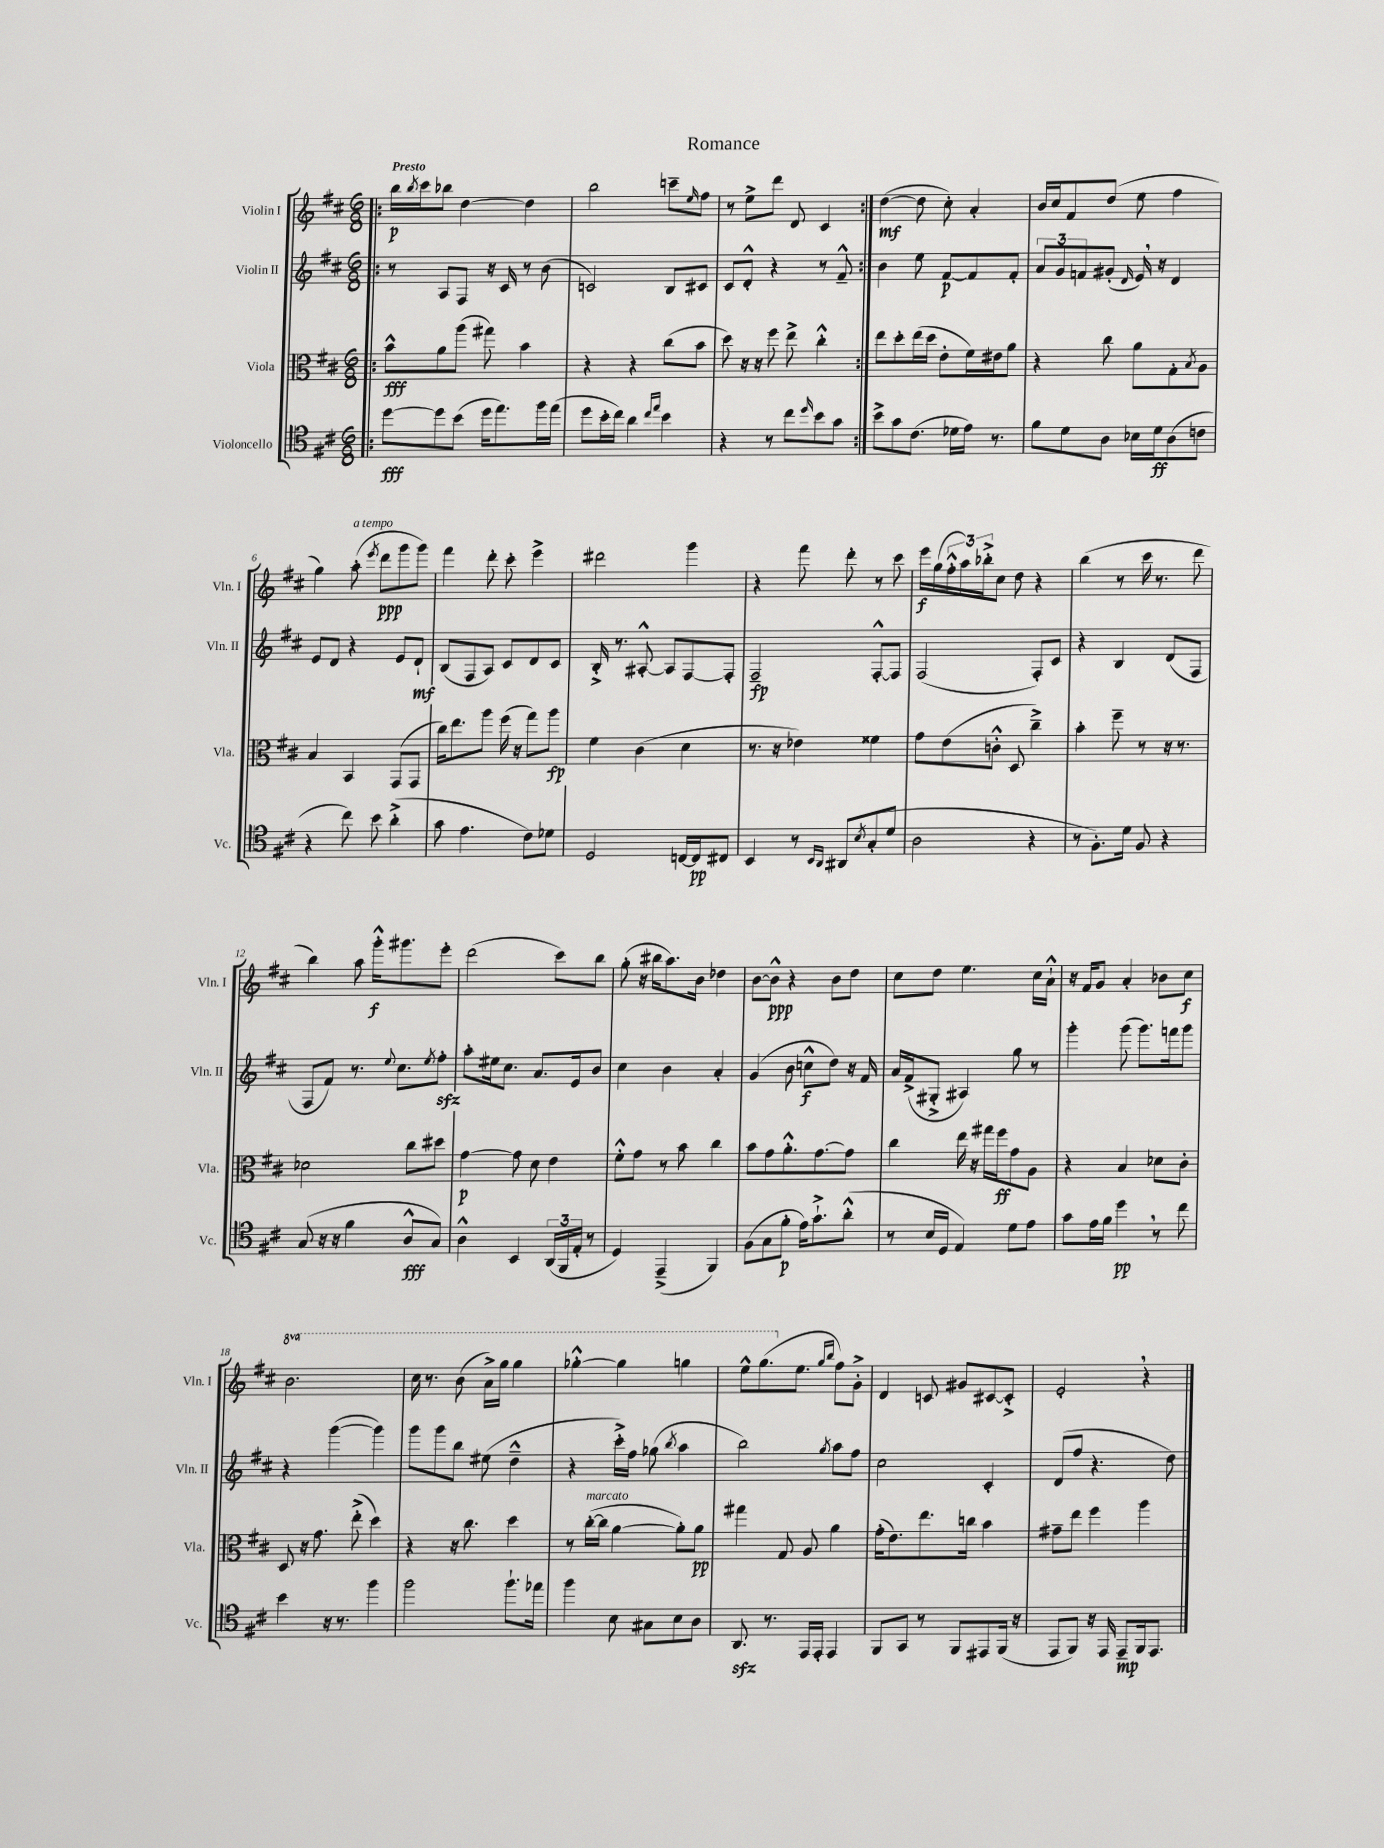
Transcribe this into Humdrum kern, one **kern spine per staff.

**kern	**dynam	**kern	**dynam	**kern	**dynam	**kern	**dynam
*part4	*part4	*part3	*part3	*part2	*part2	*part1	*part1
*staff4	*staff4	*staff3	*staff3	*staff2	*staff2	*staff1	*staff1
*I"Violoncello	*	*I"Viola	*	*I"Violin II	*	*I"Violin I	*
*I'Vc.	*	*I'Vla.	*	*I'Vln. II	*	*I'Vln. I	*
*clefC4	*	*clefC3	*	*clefG2	*	*clefG2	*
*k[f#c#]	*	*k[f#c#]	*	*k[f#c#]	*	*k[f#c#]	*
*M6/8	*	*M6/8	*	*M6/8	*	*M6/8	*
=1!|:	=1!|:	=1!|:	=1!|:	=1!|:	=1!|:	=1!|:	=1!|:
!	!	!	!	!	!	!LO:TX:a:B:t=Presto	!
[8dd\L	fff	8b^^\L	fff	8r	.	16bb\LL	p
.	.	.	.	.	.	8qbb/	.
.	.	.	.	.	.	16ccc#\J	.
8dd\]	.	8a\	.	8A/L	.	8bb-X\J	.
(8b\J	.	(8aa\J	.	8F#/J	.	[4dd\	.
16dd\KL	.	8gg#X\)	.	16r	.	.	.
8.ee\)	.	.	.	16c#/	.	.	.
.	.	4b\	.	8r	.	4dd\]	.
16ff#\L	.	.	.	(8b\	.	.	.
(16ee\JJ	.	.	.	.	.	.	.
=2	=2	=2	=2	=2	=2	=2	=2
8dd\L	.	4r	.	2cn/)	.	2bb\	.
16b'\L	.	.	.	.	.	.	.
16cc#\JJ)	.	.	.	.	.	.	.
4a\	.	4r	.	.	.	.	.
16qqcc#/LL	.	.	.	.	.	.	.
16qqee/JJ	.	.	.	.	.	.	.
4b\	.	(8cc#\L	.	8B/L	.	8cccn~\L	.
.	.	.	.	.	.	16qqee/	.
.	.	8b\J	.	8c#X/J	.	8ff#\J	.
=3	=3	=3	=3	=3	=3	=3	=3
4r	.	8dd\)	.	8c#/L	.	8r	.
.	.	16r	.	8d'^^/J	.	8ee^\L	.
.	.	16r	.	.	.	.	.
8r	.	8ff#\	.	4r	.	8ddd\J	.
8cc#\L	.	8ee^\	.	.	.	8d/	.
16qqdd/	.	.	.	.	.	.	.
8b\	.	4cc#'^^\	.	8r	.	4c#/	.
8g\J	.	.	.	8f#~^^/	.	.	.
=4:|!	=4:|!	=4:|!	=4:|!	=4:|!	=4:|!	=4:|!	=4:|!
8b^\L	.	8ee\L	.	4b\	.	([4dd\	mf
8g\	.	8dd'\	.	.	.	.	.
(8.c#\J	.	(16ee\L	.	8ee\	.	8dd\]	.
.	.	16dd\JJ	.	.	.	.	.
.	.	8e'\L	.	[8f#/L	p	8cc#'\)	.
16d-X\LL	.	.	.	.	.	.	.
16e\JJ)	.	16f#\L)	.	8f#/]	.	4a'/	.
8.r	.	16e#X\J	.	.	.	.	.
.	.	8a\J	.	8f#'/J	.	.	.
=5	=5	=5	=5	=5	=5	=5	=5
8f#\L	.	4r	.	12a/L	.	16b/LL	.
.	.	.	.	.	.	16cc#/J	.
.	.	.	.	12g/	.	.	.
8d\	.	.	.	.	.	8f#/	.
.	.	.	.	12fn/	.	.	.
8A\J	.	8cc#\	.	(8g#X'/J	.	(8dd/J	.
.	.	.	.	16qqd/	.	.	.
16B-X\LL	.	8a\L	.	16e,/)	.	8ee\	.
16d\J	ff	.	.	16r	.	.	.
(8A\	.	8G'\	.	4d/	.	4ff#\	.
.	.	8qB/	.	.	.	.	.
8cn\J	.	8A\J	.	.	.	.	.
!!LO:LB:g=z
=6	=6	=6	=6	=6	=6	=6	=6
4r	.	4B/	.	8e/L	.	4gg\)	.
.	.	.	.	8d/J	.	.	.
!	!	!	!	!	!	!LO:TX:a:i:t=a tempo	!
8cc#\)	.	4BB/	.	4r	.	(8aa'\	.
.	.	.	.	.	.	8qeee/	.
8b\	.	.	.	.	.	8ddd\L	ppp
(4a'^\	.	(8GG/L	.	8e/L	.	8ggg\	.
.	.	8GG/J	.	8d`/J	mf	8ggg\J)	.
=7	=7	=7	=7	=7	=7	=7	=7
8g\	.	16cc#\KL)	.	(8B/L	.	4fff#\	.
.	.	8.ee\	.	.	.	.	.
4.e\	.	.	.	8F#/	.	.	.
.	.	8aa\J	.	8A/J)	.	8ddd'\	.
.	.	(16ff#\	.	8c#/L	.	8ccc#'\	.
.	.	16r	.	.	.	.	.
8c#\L)	.	8gg\L)	.	8d/	.	4eee^\	.
8d-X\J	.	8aa\J	fp	8c#/J	.	.	.
=8	=8	=8	=8	=8	=8	=8	=8
2D/	.	4f#\	.	16B'^/	.	2ddd#X\	.
.	.	.	.	8.r	.	.	.
.	.	(4c#\	.	[8A#X'^^/	.	.	.
.	.	.	.	8A#/L]	.	.	.
[16Cn/LL	.	4d\	.	[8F#/	.	4ggg\	.
16C/J]	pp	.	.	.	.	.	.
8C#X/J	.	.	.	8F#'/J]	.	.	.
=9	=9	=9	=9	=9	=9	=9	=9
4BB/	.	8.r	.	2F#~/	fp	4r	.
.	.	16r	.	.	.	.	.
8r	.	4e-X\)	.	.	.	8fff#\	.
16qqBB/LL	.	.	.	.	.	.	.
16qqAA/JJ	.	.	.	.	.	.	.
8AA#X/L	.	.	.	.	.	8ddd'\	.
8qB/	.	.	.	.	.	.	.
(8G'/	.	4f##X\	.	[8F#'^^/L	.	8r	.
8d/J	.	.	.	8F#/J]	.	8ccc#\	.
=10	=10	=10	=10	=10	=10	=10	=10
2A\	.	8g\L	.	(2F#/	.	16eee\LL	f
.	.	.	.	.	.	(16gg\	.
.	.	(8e\	.	.	.	24ff#'^^\	.
.	.	.	.	.	.	24aa\)	.
.	.	.	.	.	.	24bb-X'^\J	.
.	.	8cn'^^\J	.	.	.	8cc#\J	.
.	.	8D/	.	.	.	8dd\	.
4r	.	4cc#~^\)	.	8F#'/L)	.	4r	.
.	.	.	.	8c#/J	.	.	.
=11	=11	=11	=11	=11	=11	=11	=11
8r	.	4b'\	.	4r	.	(4bb\	.
8.F#'\L)	.	.	.	.	.	.	.
.	.	8ff#~\	.	4B/	.	8r	.
16d\Jk	.	.	.	.	.	.	.
8F#/	.	8r	.	.	.	16ccc#\	.
.	.	.	.	.	.	8.r	.
4r	.	16r	.	(8d/L	.	.	.
.	.	8.r	.	.	.	.	.
.	.	.	.	8F#/J	.	8ddd\	.
!!LO:LB:g=z
=12	=12	=12	=12	=12	=12	=12	=12
(8G/	.	2d-X\	.	8F#/L	.	4bb\)	.
16r	.	.	.	8f#/J)	.	.	.
16r	.	.	.	.	.	.	.
4f#\	.	.	.	8.r	.	8aa\	.
.	.	.	.	.	.	16ggg'^^\KL	f
.	.	.	.	8qqee/	.	.	.
.	.	.	.	8.cc#\L	.	8.ggg#X\	.
8A^^/L	fff	8cc#\L	.	.	.	.	.
.	.	.	.	8qee/	.	.	.
8G/J)	.	8dd#X\J	.	8ff#zz'\J	.	8eee'\J	.
=13	=13	=13	=13	=13	=13	=13	=13
4A^^\	.	[4g\	p	8aa'\L	.	(2ddd\	.
.	.	.	.	16ee#X\k	.	.	.
.	.	.	.	8.cc#\J	.	.	.
4BB/	.	8g\]	.	.	.	.	.
.	.	8d\	.	8.a/L	.	.	.
(24AA/LL	.	4e\	.	.	.	8ccc#\L)	.
24FF#/	.	.	.	.	.	.	.
.	.	.	.	16e/k	.	.	.
24E'/JJ	.	.	.	.	.	.	.
8r	.	.	.	8b/J	.	8bb\J	.
=14	=14	=14	=14	=14	=14	=14	=14
4D/)	.	8f#'^^\L	.	4cc#\	.	(8gg'\	.
.	.	8g\J	.	.	.	16r	.
.	.	.	.	.	.	16bb#X\KL	.
(4EE~^/	.	8r	.	4b\	.	8.aa\)	.
.	.	8b\	.	.	.	.	.
.	.	.	.	.	.	16b\Jk	.
4FF#/)	.	4cc#\	.	4a'/	.	4dd-X\	.
=15	=15	=15	=15	=15	=15	=15	=15
(8F#\L	.	8b\L	.	(4g/	.	[8b\L	.
8G\	.	8g\	.	.	.	8b^^\J]	ppp
8f#'\J	p	8.a'^^\	.	8b\	.	4r	.
16e\KL)	.	.	.	8ccn^^\L	f	.	.
8.g`^\	.	[8.g\	.	.	.	.	.
.	.	.	.	8dd\J)	.	8b\L	.
(8a'^^\J	.	8g\J]	.	16r	.	8dd\J	.
.	.	.	.	16f#/	.	.	.
=16	=16	=16	=16	=16	=16	=16	=16
8r	.	4cc#\	.	16a/LL	.	8cc#\L	.
.	.	.	.	(16f#^/J	.	.	.
16B/LL	.	.	.	8G#X'^/J	.	8dd\J	.
16D/JJ	.	.	.	.	.	.	.
4E/)	.	16ee\	.	4A#X/)	.	4.ee\	.
.	.	16r	.	.	.	.	.
.	.	16gg#X\LL	.	.	.	.	.
.	.	16ff#\J	ff	.	.	.	.
8d\L	.	8g\	.	8gg\	.	.	.
8e\J	.	8A\J	.	8r	.	16cc#\LL	.
.	.	.	.	.	.	16a`^^\JJ	.
=17	=17	=17	=17	=17	=17	=17	=17
8g\L	.	4r	.	4ggg'\	.	16r	.
.	.	.	.	.	.	16f#/KL	.
16e\L	.	.	.	.	.	8g/J	.
16f#\JJ	.	.	.	.	.	.	.
4dd,\	pp	4B/	.	(8ggg\	.	4a'/	.
.	.	.	.	8.ggg\L)	.	.	.
8r	.	8d-X\L	.	.	.	8b-X\L	.
.	.	.	.	16fffn\k	.	.	.
8cc#\	.	8c#'\J	.	8ggg\J	.	8cc#\J	f
!!LO:LB:g=z
=18	=18	=18	=18	=18	=18	=18	=18
*	*	*	*	*	*	*8va	*
4b\	.	8D/	.	4r	.	2.bb\	.
.	.	16r	.	.	.	.	.
.	.	8.g\	.	.	.	.	.
16r	.	.	.	([4ggg\	.	.	.
8.r	.	.	.	.	.	.	.
.	.	(8ee'^\	.	.	.	.	.
4ff#\	.	4dd\)	.	4ggg\])	.	.	.
=19	=19	=19	=19	=19	=19	=19	=19
2ff#\	.	4r	.	8ggg\L	.	16ccc#\	.
.	.	.	.	.	.	8.r	.
.	.	.	.	8ggg\	.	.	.
.	.	16r	.	8bb\J	.	(8bb\	.
.	.	8.cc#\	.	.	.	.	.
.	.	.	.	(8ee#X\	.	16aa^\LL)	.
.	.	.	.	.	.	16ggg\JJ	.
8.ff#`\L	.	4dd\	.	4dd~^^\	.	4ggg\	.
16ee-X\Jk	.	.	.	.	.	.	.
=20	=20	=20	=20	=20	=20	=20	=20
4ff#\	.	8r	.	4r	.	[4ggg-X'^^\	.
!	!	!LO:TX:a:i:t=marcato	!	!	!	!	!
.	.	([16cc#'\LL	.	.	.	.	.
.	.	16cc#\JJ]	.	.	.	.	.
8B\	.	[4a\	.	16ccc#'^\LL)	.	4ggg-\]	.
.	.	.	.	16ff#\JJ	.	.	.
8G#X\L	.	.	.	(8gg-X\	.	.	.
.	.	.	.	8qbb/	.	.	.
8B\	.	8a'\L])	.	4aa\	.	4gggn\	.
8A\J	.	8a\J	pp	.	.	.	.
=21	=21	=21	=21	=21	=21	=21	=21
8.AAzz/	.	4gg#X\	.	2bb\)	.	8eee^^\L	.
.	.	.	.	.	.	(8.ggg\	.
8.r	.	.	.	.	.	.	.
.	.	8G/	.	.	.	.	.
*	*	*	*	*	*	*X8va	*
.	.	.	.	.	.	8.ee\J	.
16EE/LL	.	8A/	.	.	.	.	.
16EE'/JJ	.	.	.	.	.	.	.
.	.	.	.	.	.	16qqgg/LL	.
.	.	.	.	8qgg/	.	16qqbb/JJ	.
4EE/	.	4a\	.	8aa\L	.	8ff#\L)	.
.	.	.	.	8ff#\J	.	8g'^\J	.
=22	=22	=22	=22	=22	=22	=22	=22
8FF#/L	.	(16g'\KL	.	2cc#\	.	4d/	.
.	.	8.e\)	.	.	.	.	.
8GG/J	.	.	.	.	.	.	.
8r	.	8.ee\	.	.	.	8cn/	.
8FF#/L	.	.	.	.	.	8g#X/L	.
.	.	16ccn\Jk	.	.	.	.	.
8EE#X/	.	4b\	.	4c#'/	.	[8c#X/	.
(16FF#/Jk	.	.	.	.	.	8c#'^/J]	.
16r	.	.	.	.	.	.	.
=23	=23	=23	=23	=23	=23	=23	=23
8EE/L	.	8g#X~\L	.	(8d/L	.	2e',/	.
8FF#/J)	.	8ee\J	.	8ff#/J	.	.	.
16r	.	4ff#\	.	4.r	.	.	.
16EE/	.	.	.	.	.	.	.
8EE~/L	mp	.	.	.	.	.	.
16FF#/k	.	4aa\	.	.	.	4r	.
8.EE/J	.	.	.	.	.	.	.
.	.	.	.	8dd\)	.	.	.
==	==	==	==	==	==	==	==
*-	*-	*-	*-	*-	*-	*-	*-
